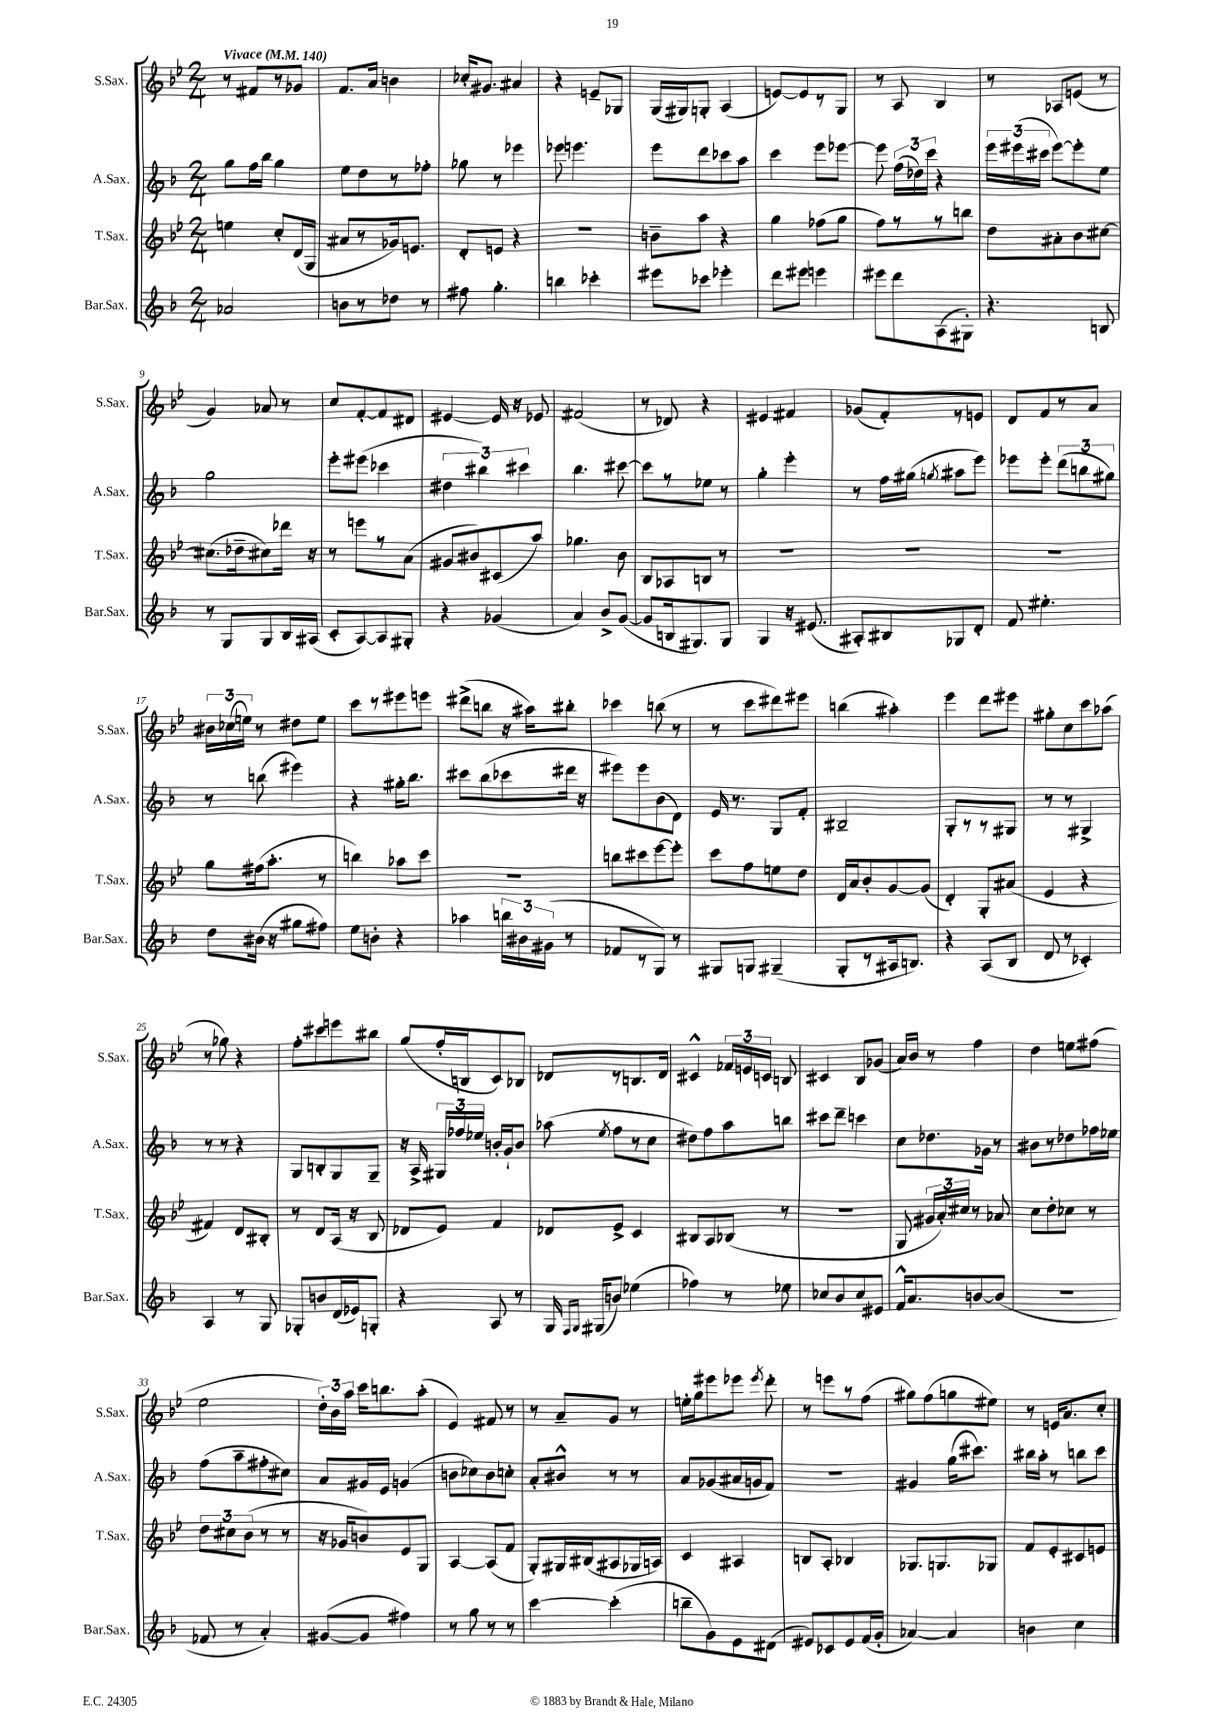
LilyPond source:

<<
\new StaffGroup <<
\new Staff = "s0" \with { instrumentName = "S.Sax." shortInstrumentName = "S.Sax." } {
    \clef treble \key bes \major \numericTimeSignature \time 2/4 \tempo "Vivace" 4 = 140
    \autoBeamOff r8 fis'8[ r8 ges'8] |
    f'8.[ a'16] b'4 |
    ces''16[-. gis'8.] ais'4 |
    r4 e'8[-- ges8] |
    g16[( gis16) g8]-. a4( |
    e'8[~) e'8 r8 g8] |
    r8 a8 bes4 |
    r8 aes8[ e'8]( r8 |
    g'4) aes'8 r8 |
    c''8[ f'8~-. f'8 dis'8] |
    eis'4~ eis'16 r16 ees'8 |
    fis'2( |
    r8 des'8) r4 |
    eis'4 fis'4 |
    ges'8[( f'8-.) r8 e'8] |
    d'8[ f'8 r8 a'8] |
    \tuplet 3/2 { bis'16[ ces''16( e''16]) } r8 dis''8[ e''8] |
    c'''8[ r8 eis'''8 e'''8] |
    dis'''8[->( b''8] r16 ais''16[) bis''8]-. |
    ces'''4 b''8( r8 |
    r8 c'''8[ dis'''8) eis'''8] |
    b''4( ais''4-.) |
    ees'''4 d'''8[ eis'''8] |
    gis''8[-. c''8 c'''8 aes''8]( |
    r8 ges''8) r4 |
    f''8[-. cis'''8 e'''8 bis''8] |
    g''8[( f''16-. b16 c'8) bes8] |
    des'8[ r8 b8. des'16] |
    cis'4-^ \tuplet 3/2 { fes'16[ e'16 c'16] } b8 |
    cis'4 bes8[ ges'8]( |
    a'16[) bes'16] r8 f''4 |
    d''4 e''8[ fis''8]( |
    ees''2 |
    \tuplet 3/2 { d''16[-.) bes'16 a''16] } c'''16[ b''8. a''8]-.( |
    ees'4) fis'8 r8 |
    r8 a'8[-- g'8] r8 |
    e''16[-. g''16 eis'''8 ees'''8] \acciaccatura { ees'''8 } d'''8-. |
    r8 e'''8[ r8 f''8]( |
    gis''8[) f''8( g''8 eis''8]) |
    r8 e'16[ a'8. c''8]-. \bar "|." |
}
\new Staff = "s1" \with { instrumentName = "A.Sax." shortInstrumentName = "A.Sax." } {
    \clef treble \key f \major \numericTimeSignature \time 2/4
    \autoBeamOff g''8[ f''16 bes''16] g''4 |
    e''8[ d''8 r8 fes''8]-. |
    ges''8 r8 ees'''4 |
    ees'''8 e'''4. |
    e'''8[ d'''8 ces'''8 a''8] |
    c'''4 e'''8[ ees'''8]~ |
    ees'''8 \tuplet 3/2 { f''16[( des''16) c'''16] } r4 |
    \tuplet 3/2 { e'''16[ eis'''16( cis'''16] } eis'''8[~) eis'''8-. e''8] |
    g''2 |
    e'''8[-. eis'''8]( ces'''4 |
    \tuplet 3/2 { dis''4 bis''4) cis'''4 } |
    bes''4. cis'''8~ |
    cis'''8[ r8 ees''8] r8 |
    g''4-. e'''4-. |
    r8 f''16[ gis''16]( \acciaccatura { g''8 } ais''8[ e'''8]) |
    ees'''8[ ees'''8]-. \tuplet 3/2 { d'''8[( b''8 gis''8]) } |
    r8 b''8( eis'''4) |
    r4 gis''16[-. bes''8.] |
    cis'''8[ bes''8( ces'''8 dis'''16] r16 |
    eis'''8[) eis'''8 bes'8( d'8]) |
    e'16 r8. g8[ f'8]-. |
    bis2-- |
    g8[-. r8 r8 gis8] |
    r8 r8 gis4-> |
    r8 r8 r4 |
    g8[ b8-. g8 g8]-- |
    r16 a16-> \tuplet 3/2 { gis16[ fes''16 ees''16] } b'16[-. g'16-! b'8] |
    aes''8( \acciaccatura { e''8 } f''8[ r8 c''8] |
    dis''8[) f''8 a''8 b''8] |
    cis'''8[ d'''8]-- c'''4 |
    c''8[ des''8. ges'16] r8 |
    bis'8[ r8 des''8 fes''16 ees''16] |
    f''8[( a''8-- fis''8-. cis''8]) |
    a'8[ gis'16 e'16] g'4( |
    b'8[ ces''8) b'8 c''8]-. |
    a'8[-. bis'8]-^ r8 r8 |
    a'8[ ges'8( ais'16 g'16 f'8]) |
    r2 |
    gis'4 g''16[( cis'''8.]) |
    bis''16[ a''16]-. r8 b''8[ c'''8] \bar "|." |
}
\new Staff = "s2" \with { instrumentName = "T.Sax." shortInstrumentName = "T.Sax." } {
    \clef treble \key bes \major \numericTimeSignature \time 2/4
    \autoBeamOff e''4 c''8[-. d'16( g16] |
    ais'8[ r8 ges'16) e'8.] |
    d'8[-. e'8] r4 |
    R2 |
    b'8[-- a''8] r4 |
    g''4 fes''8[( g''8] |
    f''8[) r8 r8 b''8] |
    d''8[ ais'8-. bes'8 cis''8]~ |
    cis''8.[( des''16-- cis''8) des'''16] r16 |
    r8 e'''8[ r8 a'8]( |
    gis'8[ bis'8) cis'8( a''8]) |
    ges''4. bes'8 |
    bes8[ aes8 b8] r8 |
    R2 |
    R2 |
    R2 |
    g''8[ fis''16( a''8.]-. r8 |
    b''4) aes''8[ c'''8] |
    r2 |
    b''8[ cis'''8 ees'''8~ ees'''8]-. |
    c'''8[ f''8 e''8 d''8] |
    d'16[ a'16 bes'8-. g'8~ g'8]( |
    d'4-.) g8[-. ais'8]( |
    ees'4 r4 |
    fis'4) d'8[ bis8]-. |
    r8 d'8[ a16]( r16 bes8 |
    des'8[ ees'8]) f'4 |
    des'8[ ees'8]-> c'4 |
    bis8[ a8 bes8]( r8 |
    R2 |
    g8 \tuplet 3/2 { gis'16[ a'16-.) cis''16] } r8 aes'8 |
    c''8[ d''8-. ces''8] r8 |
    \tuplet 3/2 { d''8[ cis''8 bes'8]( } r8 r8 |
    r16 ges'16[ b'8) ees'8 g8] |
    a4~ a8[( f'8] |
    g8[-.) gis16 bis16( ais8 ges16 a16]) |
    c'4 ais4 |
    b8[ a8]-. bes4 |
    ges8.[ g8. ges8] |
    f'8[ ees'8-. cis'8 e'8] \bar "|." |
}
\new Staff = "s3" \with { instrumentName = "Bar.Sax." shortInstrumentName = "Bar.Sax." } {
    \clef treble \key f \major \numericTimeSignature \time 2/4
    \autoBeamOff aes'2 |
    b'8[ r8 des''8] r8 |
    fis''8 g''4.-. |
    b''4 ces'''4-. |
    eis'''8[ ces'''8] ees'''4-. |
    d'''8[ eis'''8] e'''4 |
    eis'''8[ d'''8 a8( gis8]-.) |
    r4. b8 |
    r8 g8[ g8 bes16 ais16]( |
    c'8[-. a8~) a8 gis8]-. |
    r4 ges'4( |
    a'4) bes'8[-> g'8]~( |
    g'8[ b16 gis8.) gis8] |
    g4 r16 eis'8.( |
    ais8[-.) bis8 ges8 d'8]-. |
    f'8 eis''4.-. |
    d''8[ bis'16]( r16 gis''8[ fis''8]) |
    e''8[ b'8]-. r4 |
    aes''4 \tuplet 3/2 { b''16[ bis'16 gis'16]( } r8 |
    fes'8[ r8 g8]) r8 |
    gis8[ g8] gis4--( |
    g8[-. r8 ais16 b8.]) |
    r4 a8[( bes8] |
    d'8 r8 ces'4-.) |
    a4 r8 g8 |
    ges8[-. b'8 d'16( ees'16) g8]-. |
    r4 a8 r8 |
    g16 \grace { f16[ g16] } gis16[( b'8]) ees''4( |
    fes''4) r8 ees''8 |
    ces''8[ bes'8 ces''8 eis'8] |
    f'16[-^ a'8. b'8~ b'8]( |
    r2 |
    fes'8 r8 a'4-.) |
    gis'8[~( gis'8] fis''4) |
    r8 g''8 r8 r8 |
    c'''4~ c'''4-.( |
    b''8[-- g'8) e'8 dis'8]( |
    eis'8[) ces'8 eis'8 f'16( g'16]-. |
    aes'4~) aes'4 |
    b'4 c''4 \bar "|." |
}
>>
>>
